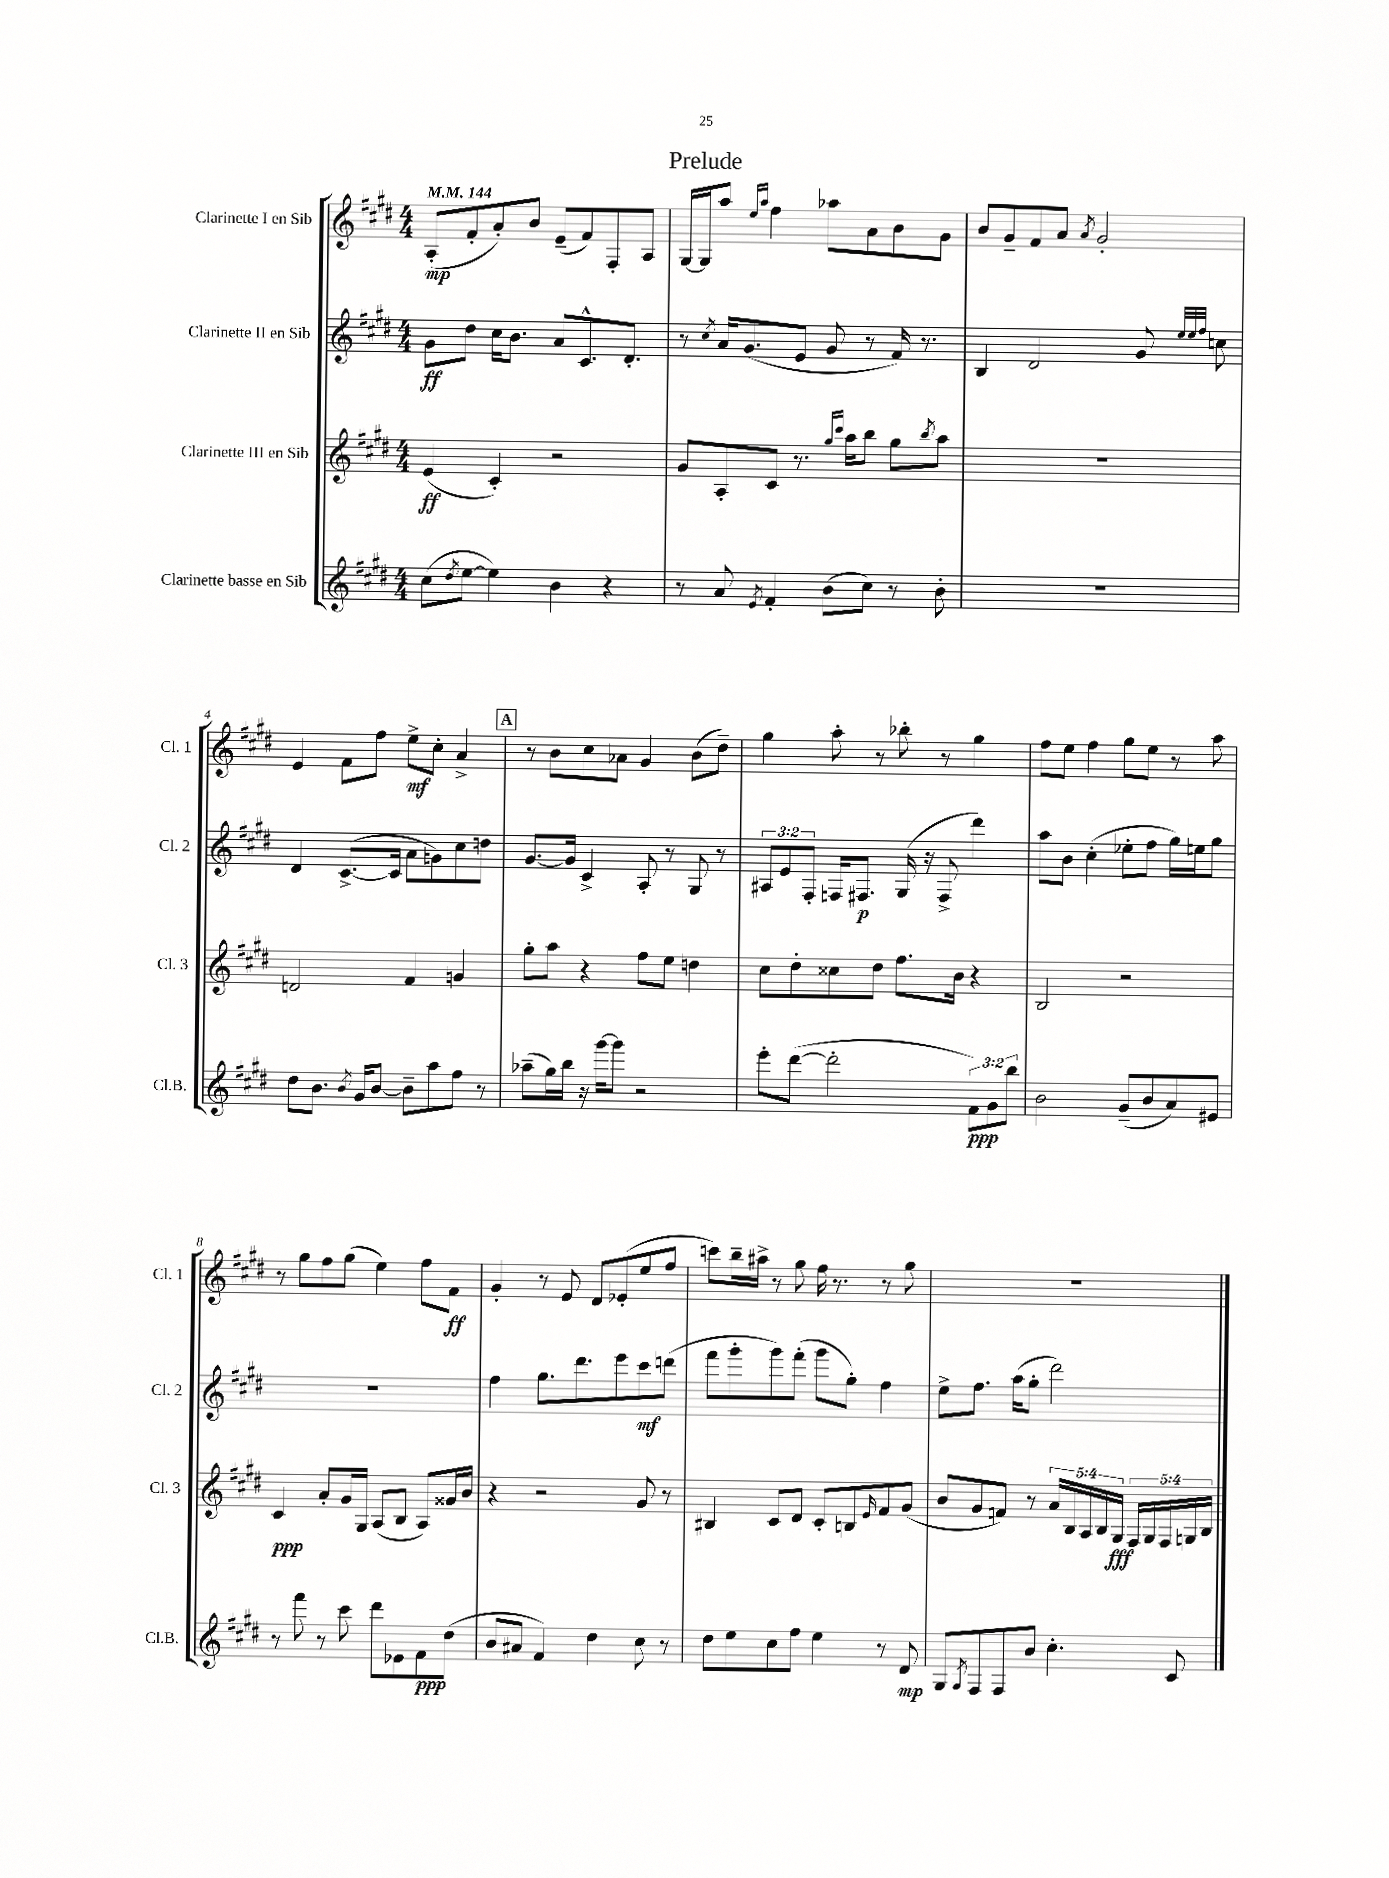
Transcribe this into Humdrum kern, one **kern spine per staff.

**kern	**kern	**kern	**kern
*staff4	*staff3	*staff2	*staff1
*clefG2	*clefG2	*clefG2	*clefG2
*k[f#c#g#d#]	*k[f#c#g#d#]	*k[f#c#g#d#]	*k[f#c#g#d#]
*M4/4	*M4/4	*M4/4	*M4/4
*MM144	*MM144	*MM144	*MM144
(8cc#	(4e	8g#	(8A'
8qdd#	.	.	.
[8ee	.	8dd#	8f#'
4ee])	4c#')	16cc#	8a')
.	.	8.b	.
.	.	.	8b
4b	2r	8a	(8e~
.	.	8.c#^^	8f#)
4r	.	.	8F#'
.	.	8.d#'	.
.	.	.	8A
=	=	=	=
8r	8g#	8r	[16G#
.	.	.	16G#]
.	.	8qcc#	.
8a	8A'	16a	8aa
.	.	(8.g#	.
.	.	.	16qqee
8qe	.	.	16qqaa
4f#'	8c#	.	4ff#
.	8.r	8e	.
(8b	.	8g#	8aa-
.	16qqgg#	.	.
.	16qqccc#	.	.
.	16aa	.	.
8cc#)	8bb	8r	8a
8r	8gg#	16f#)	8b
.	.	8.r	.
.	8qbb	.	.
8b'	8aa	.	8g#
=	=	=	=
1r	1r	4B	8b
.	.	.	8g#~
.	.	2d#	8f#
.	.	.	8a
.	.	.	8qa
.	.	.	2g#'
.	.	8g#	.
.	.	32qqee	.
.	.	32qqee	.
.	.	32qqff#	.
.	.	8cc	.
=	=	=	=
8dd#	2d	4d#	4e
8.b	.	.	.
.	.	([8.c#^	8f#
8qb	.	.	.
16g#	.	.	.
[8b	.	.	8ff#
.	.	16c#]	.
8b~]	4f#	8a	8ee^
8aa	.	8g)	8cc#'
8ff#	4g	8cc#	4a^
8r	.	8dd	.
=	=	=	=
(8aa-~	8gg#'	[8.g#	8r
16gg#)	8aa	.	8b
16bb	.	16g#]	.
16r	4r	4c#^	8cc#
[16ggg#	.	.	.
8ggg#]	.	.	8a-
2r	8ff#	8A'	4g#
.	8ee	8r	.
.	4dd	8G#	(8b
.	.	8r	8dd#~)
=	=	=	=
8eee'	8cc#	12A#	4gg#
.	.	12e	.
([8ddd#	8dd#'	.	.
.	.	12F#'	.
2ddd#']	8cc##	16F	8aa'
.	.	8.F#	.
.	8dd#	.	8r
.	8.ff#	(16G#	8bb-'
.	.	16r	.
.	.	8F#^	8r
.	16b	.	.
12f#)	4r	4ddd#)	4gg#
12g#	.	.	.
12bb	.	.	.
=	=	=	=
2b	2B	8aa	8ff#
.	.	8b	8ee
.	.	(4cc#'	4ff#
(8g#~	2r	8ee-'	8gg#
8b	.	8ff#	8ee
8a)	.	16gg#)	8r
.	.	16ee	.
8e#	.	8gg#	8aa
=	=	=	=
8r	4c#	1r	8r
8fff#	.	.	8gg#
8r	8a'	.	8ff#
8ccc#	16g#	.	(8gg#
.	16G#	.	.
8ddd#	(8A	.	4ee)
8e-	8B	.	.
8f#	8A)	.	8ff#
(8dd#	16g##	.	8f#
.	16b	.	.
=	=	=	=
8b	4r	4ff#	4g#'
8a#	.	.	.
4f#)	2r	8.gg#	8r
.	.	.	8e
.	.	8.ddd#	.
4dd#	.	.	8d#
.	.	8eee	(8e-'
8cc#	8g#	8ccc#	8ee
8r	8r	(8ddd	8ff#
=	=	=	=
8dd#	4B#	8fff#	8ccc)
8ee	.	8ggg#'	16bb~
.	.	.	16aa#^
8cc#	8c#	8ggg#)	8r
8ff#	8d#	(8fff#'	8gg#
4ee	8c#'	8ggg#	16ff#
.	.	.	8.r
.	8B	8gg#')	.
.	16qqe	.	.
8r	8f#	4ff#	8r
8d#	(8g#	.	8gg#
=	=	=	=
8G#	8b	8ee^	1r
8qG#	.	.	.
8F#	8g#	8.ff#	.
8F#	8f)	.	.
.	.	(16aa	.
8b	8r	8gg#'	.
4.cc#'	20a	2ddd#)	.
.	20B	.	.
.	20A	.	.
.	20B	.	.
.	20G#	.	.
.	20F#	.	.
.	20G#	.	.
.	20F#	.	.
8c#	.	.	.
.	20G	.	.
.	20B	.	.
==	==	==	==
*-	*-	*-	*-
